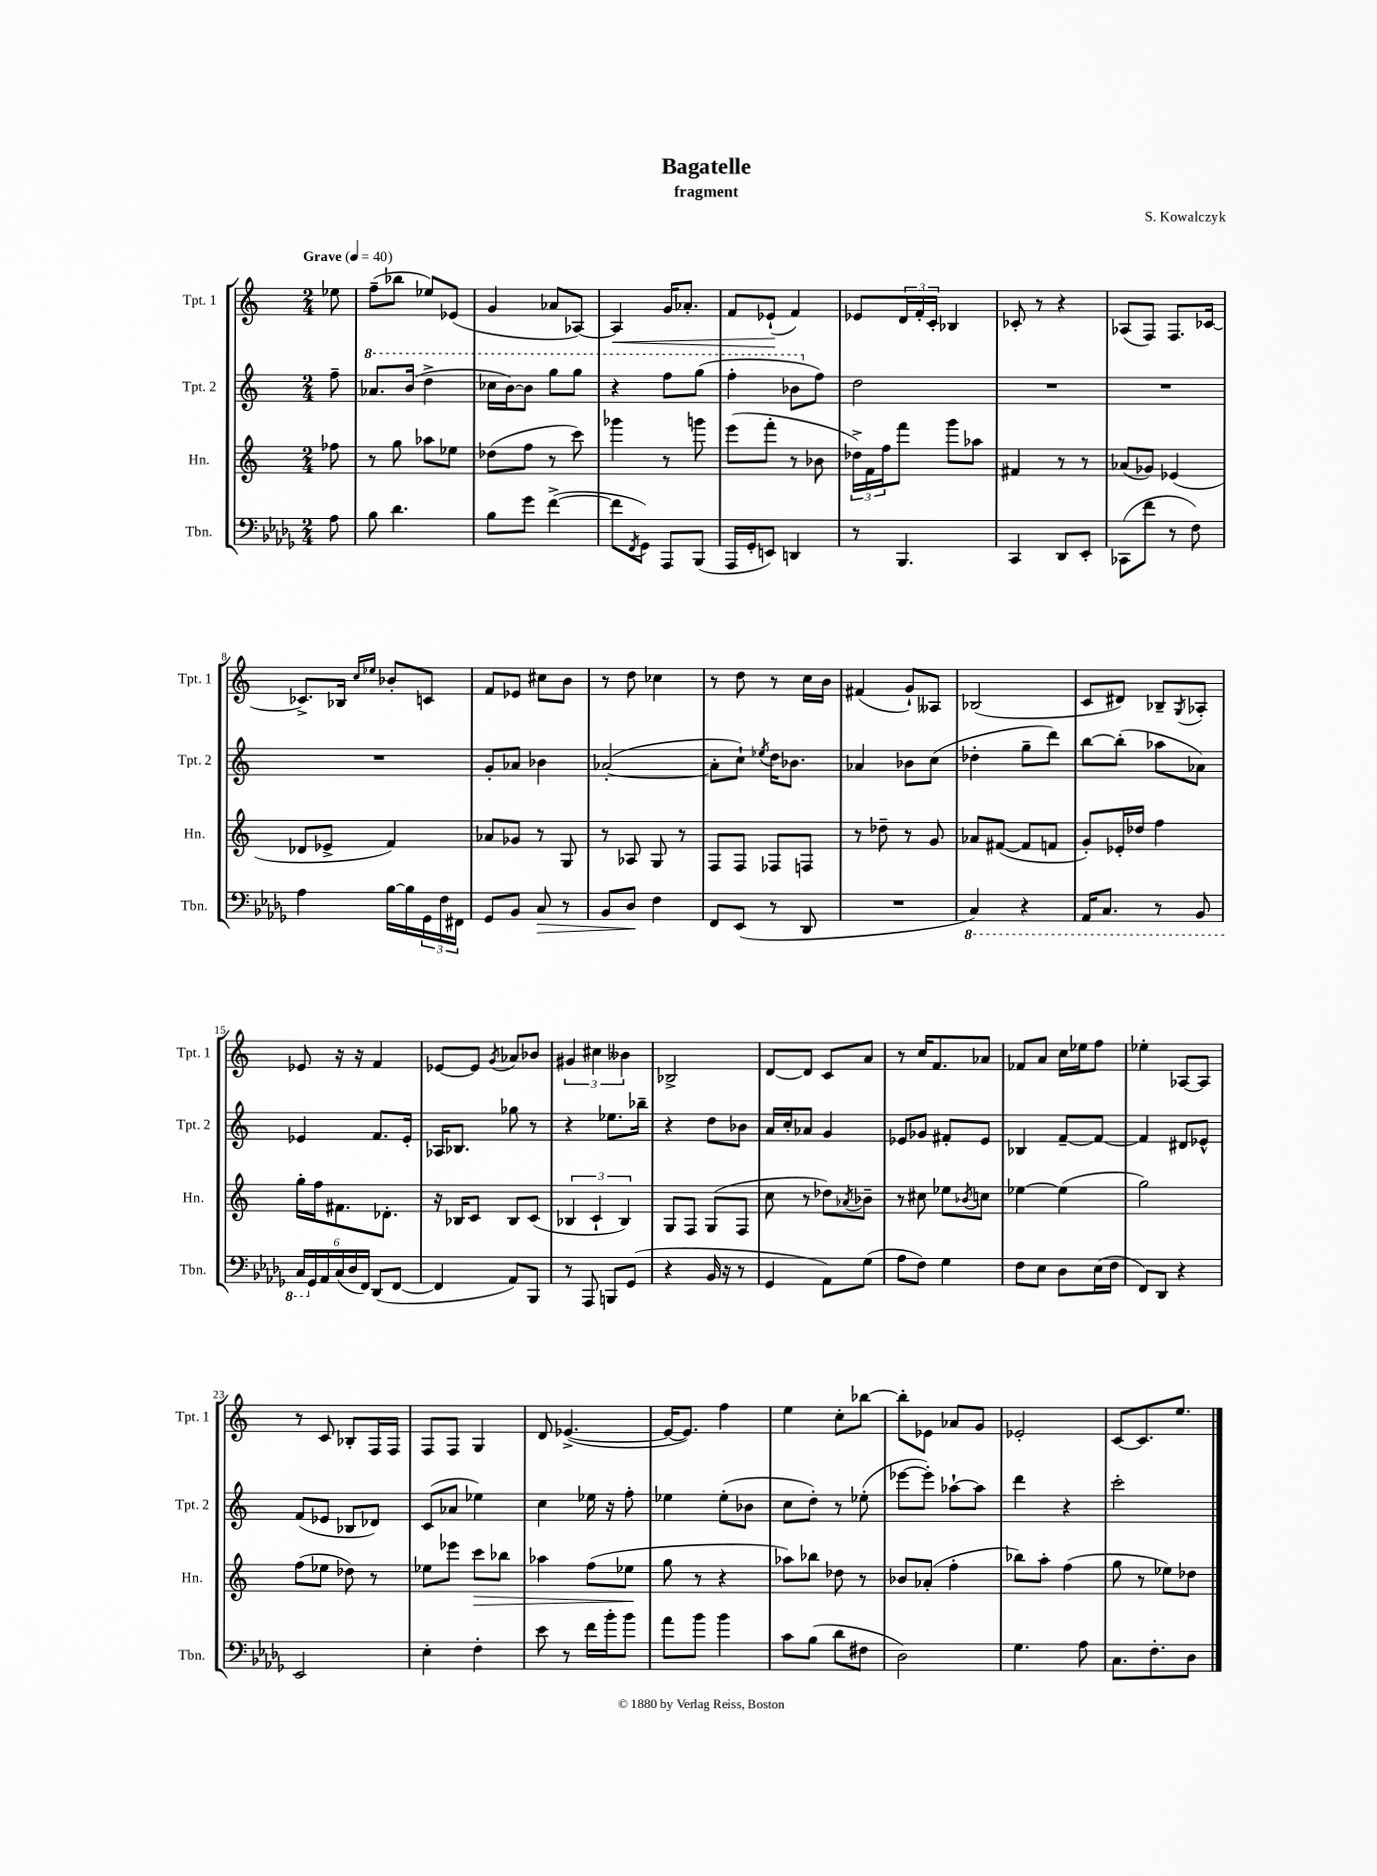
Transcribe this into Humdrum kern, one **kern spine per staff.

**kern	**dynam	**kern	**dynam	**kern	**kern	**dynam
*part4	*part4	*part3	*part3	*part2	*part1	*part1
*staff4	*staff4	*staff3	*staff3	*staff2	*staff1	*staff1
*I"Tbn.	*	*I"Hn.	*	*I"Tpt. 2	*I"Tpt. 1	*
*I'Tbn.	*	*I'Hn.	*	*I'Tpt. 2	*I'Tpt. 1	*
*clefF4	*	*clefG2	*	*clefG2	*clefG2	*
*k[b-e-a-d-g-]	*	*k[]	*	*k[]	*k[]	*
*M2/4	*	*M2/4	*	*M2/4	*M2/4	*
*MM40	*	*MM40	*	*MM40	*MM40	*
=	=	=	=	=	=	=
!	!	!	!	!	!LO:TX:a:B:t=Grave	!
8A-\	.	8ff-X\	.	8ff~\	8ee-X\	.
=1	=1	=1	=1	=1	=1	=1
*	*	*	*	*8va	*	*
8B-\	.	8r	.	8.aa-X/L	(8ff~\L	.
4.d-\	.	8gg\	.	.	8bb-X\J	.
.	.	.	.	(16bb/Jk	.	.
.	.	8aa-X\L	.	4ddd^\	8ee-X/L)	.
.	.	8ee-X\J	.	.	(8e-X/J	.
=2	=2	=2	=2	=2	=2	=2
8B-\L	.	(8dd-X\L	.	16ccc-X\LL	4g/	.
.	.	.	.	[16bb\J)	.	.
8g-\J	.	8ff\J	.	8bb\J]	.	.
([4f^\	.	8r	.	8ggg\L	8a-X/L	.
.	.	8ccc\)	.	8ggg\J	[8A-X/J)	.
=3	=3	=3	=3	=3	=3	=3
!	!	!	!	!	!	!LO:HP:b
8f\L]	.	4ggg-X\	.	4r	4A-/]	<
8qFF/	.	.	.	.	.	.
8GG-\J)	.	.	.	.	.	.
8AAA-/L	.	8r	.	8fff\L	16g/KL	.
.	.	.	.	.	8.a-X'/J	.
(8BBB-/J	.	8gggn\	.	(8ggg\J	.	.
=4	=4	=4	=4	=4	=4	=4
16AAA-/LL	.	(8eee\L	.	4fff'\	8f/L	.
16GG-'/J	.	.	.	.	.	.
8EEn/J)	.	8fff'\J	.	.	(8e-X`/J	.
4DDn/	.	8r	.	8bb-X\L	4f/)	[
*	*	*	*	*X8va	*	*
.	.	8b-X\	.	8ff\J)	.	.
=5	=5	=5	=5	=5	=5	=5
8r	.	24dd-X^\LL)	.	2dd\	8e-X/L	.
.	.	24f\	.	.	.	.
.	.	24ff\J	.	.	.	.
4.BBB-/	.	8fff\J	.	.	24d/L	.
.	.	.	.	.	24f'/	.
.	.	.	.	.	24c'/JJ	.
.	.	8ggg\L	.	.	4B-X/	.
.	.	8aa-X\J	.	.	.	.
=6	=6	=6	=6	=6	=6	=6
4CC/	.	4f#X/	.	2r	8c-X'/	.
.	.	.	.	.	8r	.
8DD-/L	.	8r	.	.	4r	.
8EE-'/J	.	8r	.	.	.	.
=7	=7	=7	=7	=7	=7	=7
(8CC-X\L	.	(8a-X/L	.	2r	(8A-X/L	.
8f\J	.	8g-X/J)	.	.	8F/J)	.
8r	.	(4e-X/	.	.	8.F/L	.
8F\)	.	.	.	.	.	.
.	.	.	.	.	[16c-X/Jk	.
!!LO:LB:g=z
=8	=8	=8	=8	=8	=8	=8
4A-\	.	8d-X/L	.	2r	8.c-X^/L]	.
.	.	8e-X^/J	.	.	.	.
.	.	.	.	.	16B-X/Jk	.
.	.	.	.	.	16qqcc/LL	.
.	.	.	.	.	16qqee-X/JJ	.
[16B-\LL	.	4f/)	.	.	8b-X'/L	.
16B-\]	.	.	.	.	.	.
24GG-\	.	.	.	.	8cn/J	.
24F\	.	.	.	.	.	.
24FF#X\JJ	.	.	.	.	.	.
=9	=9	=9	=9	=9	=9	=9
8GG-/L	.	8a-X/L	.	8g'/L	8f/L	.
8BB-/J	.	8g-X/J	.	8a-X/J	8e-X/J	.
!	!LO:HP:b	!	!	!	!	!
8C/	>	8r	.	4b-X\	8cc#X\L	.
8r	.	8G/	.	.	8b\J	.
=10	=10	=10	=10	=10	=10	=10
8BB-/L	.	8r	.	([2a-X'/	8r	.
8D-/J	.	8A-X/	.	.	8dd\	.
4F\	]	8G/	.	.	4cc-X\	.
.	.	8r	.	.	.	.
=11	=11	=11	=11	=11	=11	=11
8FF/L	.	8F/L	.	8a-'\L]	8r	.
(8EE-/J	.	8F/J	.	8cc`\J)	8dd\	.
.	.	.	.	8qee-X/	.	.
8r	.	8F-X/L	.	16dd\KL	8r	.
.	.	.	.	8.b-X\J	.	.
8DD-/	.	8Fn/J	.	.	16cc\LL	.
.	.	.	.	.	16b\JJ	.
=12	=12	=12	=12	=12	=12	=12
2r	.	8r	.	4a-X/	(4f#X/	.
.	.	8dd-X~\	.	.	.	.
.	.	8r	.	8b-X\L	8g`/L)	.
.	.	8g/	.	(8cc\J	8A--X/J	.
=13	=13	=13	=13	=13	=13	=13
*8ba	*	*	*	*	*	*
4CC/)	.	8a-X/L	.	4dd-X'\	(2B-X/	.
.	.	([8f#X/J	.	.	.	.
4r	.	8f#/L]	.	8gg~\L	.	.
.	.	8fn/J	.	8ddd\J)	.	.
=14	=14	=14	=14	=14	=14	=14
16AAA-/KL	.	8g'/L)	.	[8bb\L	8c/L	.
8.CC/J	.	.	.	.	.	.
.	.	16e-X'/L	.	(8bb'\J]	8d#X/J)	.
.	.	16dd-X/JJ	.	.	.	.
8r	.	4ff\	.	8aa-X\L	8B-X~/L	.
.	.	.	.	.	8qG/	.
8BBB-/	.	.	.	8a-X\J)	8A-X'/J	.
!!LO:LB:g=z
=15	=15	=15	=15	=15	=15	=15
24CC/LL	.	16gg'\LL	.	4e-X/	8e-X/	.
*X8ba	*	*	*	*	*	*
24GG-/	.	.	.	.	.	.
.	.	16ff\J	.	.	.	.
24AA-/	.	.	.	.	.	.
(24C/	.	8.f#X\	.	.	16r	.
24D-/	.	.	.	.	.	.
.	.	.	.	.	16r	.
24FF/JJ)	.	.	.	.	.	.
(8DD-/L	.	.	.	8.f/L	4f/	.
.	.	8.d-X'\J	.	.	.	.
[8FF/J	.	.	.	.	.	.
.	.	.	.	16e-'/Jk	.	.
=16	=16	=16	=16	=16	=16	=16
4FF/]	.	16r	.	16A-X/KL	[8e-X/L	.
.	.	16B-X/KL	.	8.B-X/J	.	.
.	.	8c/J	.	.	8e-/J]	.
.	.	.	.	.	8qg/	.
8AA-/L)	.	8B-/L	.	8gg-X\	8a-X/L	.
8BBB-/J	.	(8c/J	.	8r	8b-X/J	.
=17	=17	=17	=17	=17	=17	=17
8r	.	6B-X/	.	4r	6g#X/	.
8AAA-/	.	.	.	.	.	.
.	.	6c`/	.	.	6cc#X\	.
8BBBn/L	.	.	.	8.ee-X\L	.	.
.	.	6B-/)	.	.	6b--X\	.
(8GG-/J	.	.	.	.	.	.
.	.	.	.	16bb-X~\Jk	.	.
=18	=18	=18	=18	=18	=18	=18
4r	.	8G/L	.	4r	2B-X^/	.
.	.	8F/J	.	.	.	.
16BB-/	.	(8G/L	.	8dd\L	.	.
16r	.	.	.	.	.	.
8r	.	8F/J	.	8b-X\J	.	.
=19	=19	=19	=19	=19	=19	=19
4GG-/	.	8cc\	.	16a/LL	[8d/L	.
.	.	.	.	16cc'/J	.	.
.	.	8r	.	8a-X/J	8d/J]	.
8AA-\L)	.	8dd-X\L)	.	4g/	8c/L	.
.	.	8qa-X/	.	.	.	.
(8G-\J	.	8b-X~\J	.	.	8a/J	.
=20	=20	=20	=20	=20	=20	=20
8A-\L	.	8r	.	8e-X/L	8r	.
8F\J)	.	8cc#X\	.	8g-X/J	16cc/KL	.
.	.	.	.	.	8.f/	.
4G-\	.	8ee-X\L	.	8f#X'/L	.	.
.	.	8qb-X/	.	.	.	.
.	.	8ccn\J	.	8e-/J	8a-X/J	.
=21	=21	=21	=21	=21	=21	=21
8F\L	.	[4ee-X\	.	4B-X/	8f-X/L	.
8E-\J	.	.	.	.	8a/J	.
8D-\L	.	(4ee-\]	.	[8f~/L	16cc\LL	.
.	.	.	.	.	16ee-X\J	.
(16E-\L	.	.	.	8f/J_	8ff\J	.
16F\JJ	.	.	.	.	.	.
=22	=22	=22	=22	=22	=22	=22
8FF/L)	.	2gg\)	.	4f/]	4ee-X'\	.
8DD-/J	.	.	.	.	.	.
4r	.	.	.	8d#X/L	[8A-X/L	.
.	.	.	.	8e-X^^/J	8A-/J]	.
!!LO:LB:g=z
=23	=23	=23	=23	=23	=23	=23
2EE-/	.	(8ff\L	.	(8f/L	8r	.
.	.	8ee-X\J	.	8e-X/J	8c/	.
.	.	8dd-X\)	.	8B-X/L	8B-X'/L	.
.	.	8r	.	8d-X/J)	16F/L	.
.	.	.	.	.	16F/JJ	.
=24	=24	=24	=24	=24	=24	=24
4E-'\	.	8ee-X\L	.	(8c/L	8F/L	.
.	.	8eee-X\J	.	8a-X/J	8F/J	.
!	!	!	!LO:HP:b	!	!	!
4F'\	.	8ccc\L	>	4ee-X\)	4G/	.
.	.	8bb-X\J	.	.	.	.
=25	=25	=25	=25	=25	=25	=25
8e-\	.	4aa-X\	.	4cc\	8d/	.
8r	.	.	.	.	([4.e-X^/	.
16f\LL	.	(8ff\L	.	16ee-X\	.	.
16b-'\J	.	.	.	16r	.	.
8b-\J	.	8ee-X\J	.	8ff'\	.	.
.	.	.	]	.	.	.
=26	=26	=26	=26	=26	=26	=26
8a-\L	.	8gg\	.	4ee-X\	16e-/KL_	.
.	.	.	.	.	8.e-/J])	.
8b-\J	.	8r	.	.	.	.
4b-\	.	4r	.	(8ee-'\L	4ff\	.
.	.	.	.	8b-X\J	.	.
=27	=27	=27	=27	=27	=27	=27
8c\L	.	8aa-X\L)	.	8cc\L	4ee\	.
(8B-\J	.	8bb-X\J	.	8dd'\J)	.	.
8d-\L	.	8dd-X\	.	8r	8cc'\L	.
8F#X\J	.	8r	.	(8ee-X'\	[8bb-X\J	.
=28	=28	=28	=28	=28	=28	=28
2D-\)	.	8b-X/L	.	[8eee-X\L	8bb-'\L]	.
.	.	(8a-X'/J	.	8eee-'\J])	8e-X\J	.
.	.	4ff'\	.	[8aa-X`\L	8a-X/L	.
.	.	.	.	8aa-\J]	8g/J	.
=29	=29	=29	=29	=29	=29	=29
4.G-\	.	8bb-X\L)	.	4ddd\	2e-X'/	.
.	.	8aa'\J	.	.	.	.
.	.	(4ff\	.	4r	.	.
8A-\	.	.	.	.	.	.
=30	=30	=30	=30	=30	=30	=30
8.C\L	.	8gg\	.	2ccc'\	[8c/L	.
.	.	8r	.	.	8.c/]	.
8.F'\	.	.	.	.	.	.
.	.	8ee-X\L)	.	.	.	.
.	.	.	.	.	8.ee/J	.
8D-\J	.	8dd-X\J	.	.	.	.
==	==	==	==	==	==	==
*-	*-	*-	*-	*-	*-	*-
